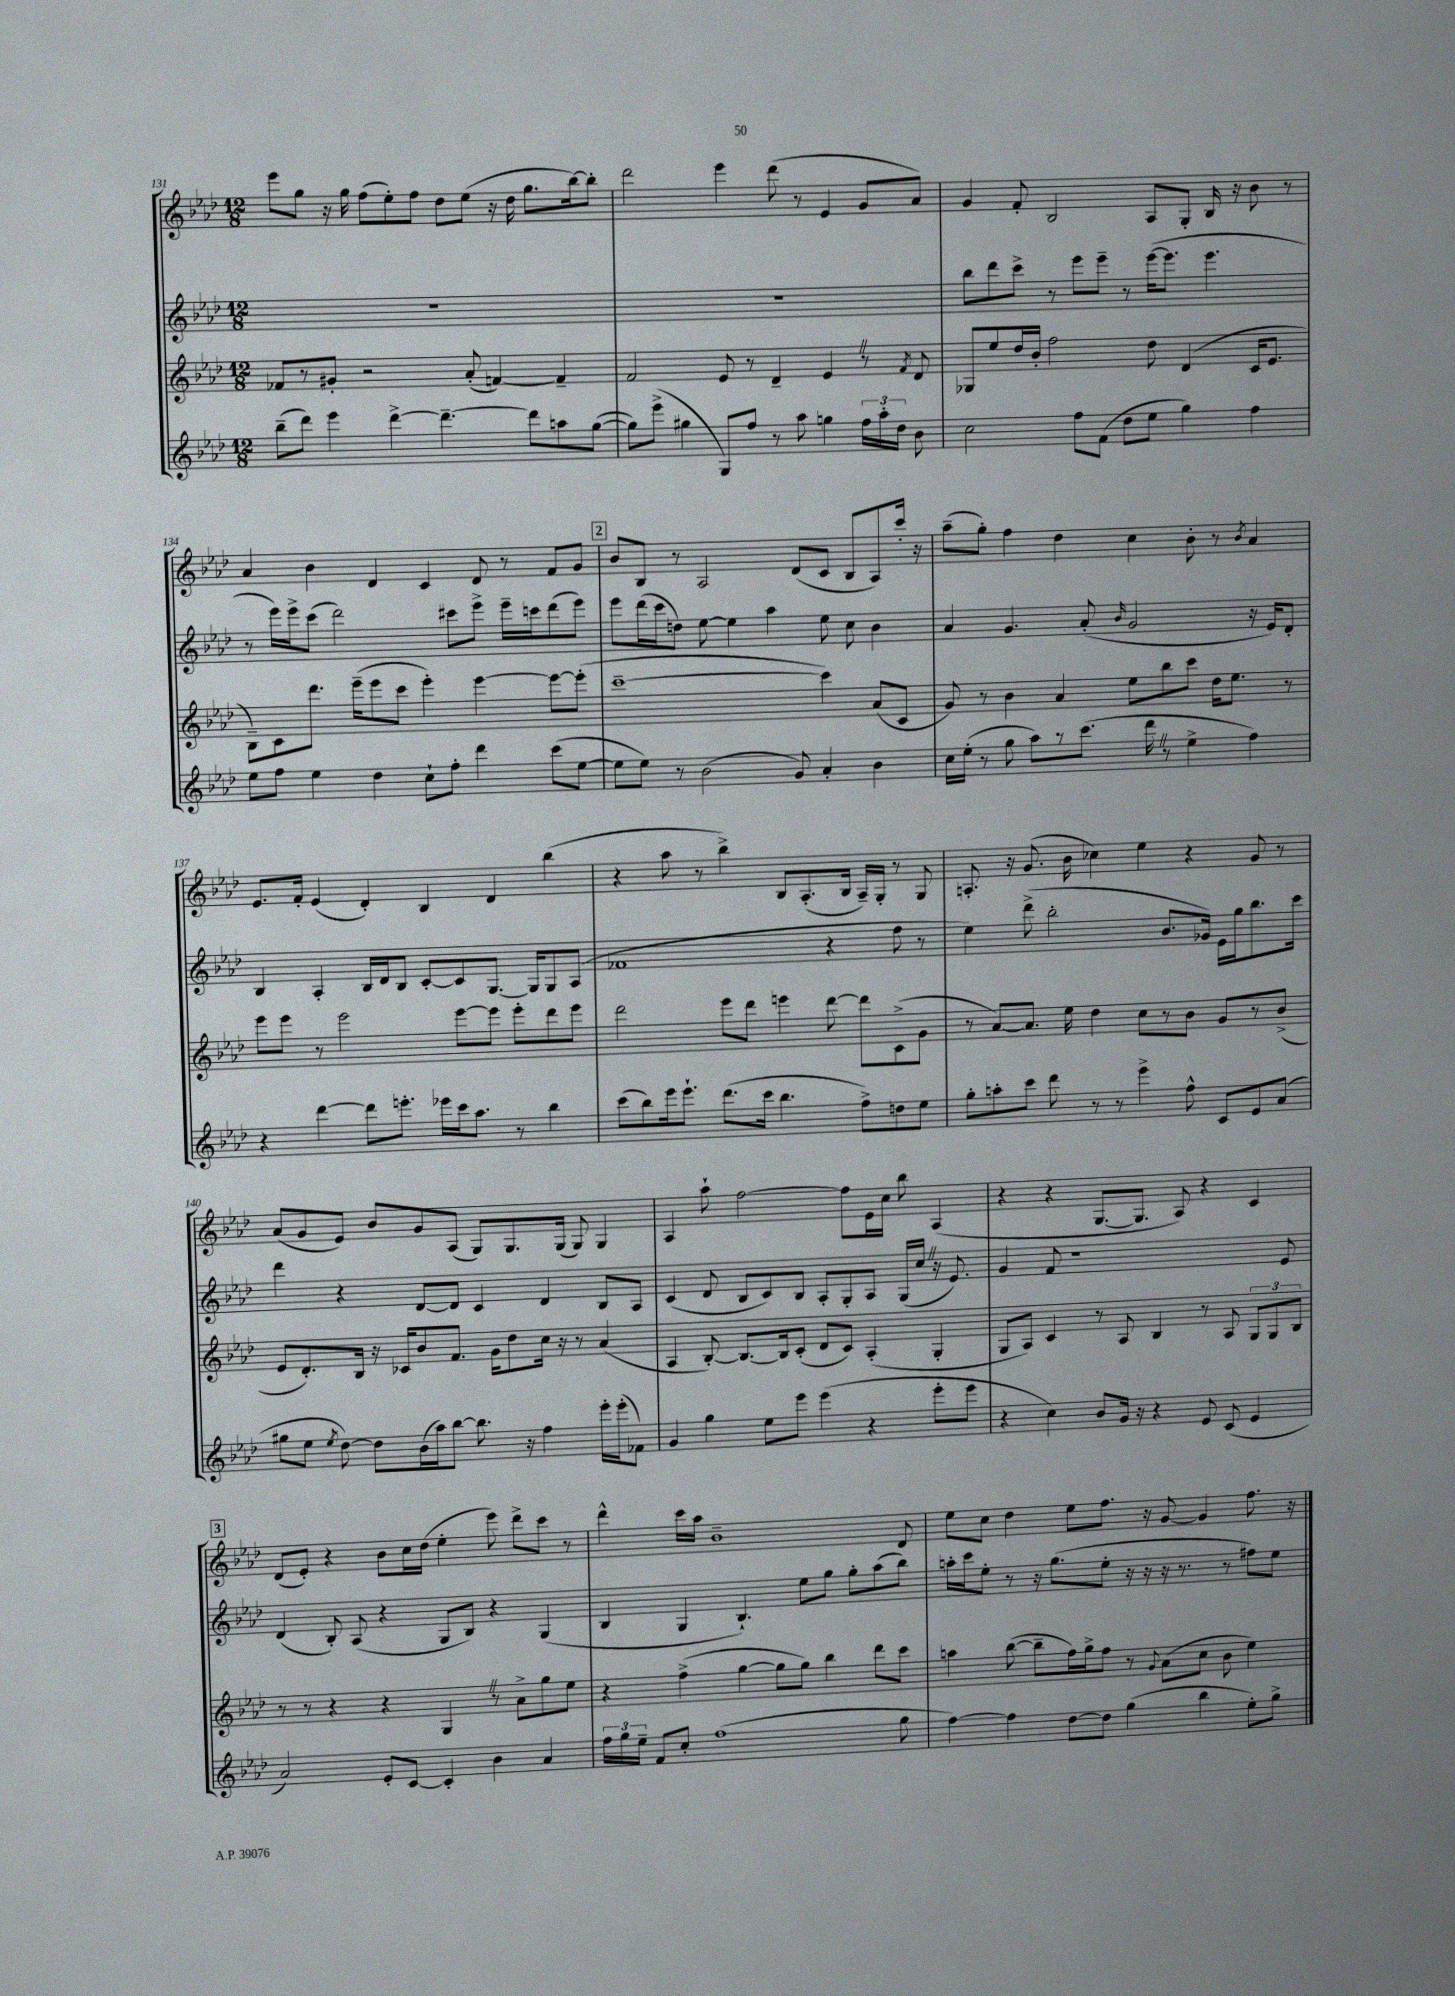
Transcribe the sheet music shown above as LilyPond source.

<<
\new StaffGroup <<
\new Staff = "s0" {
    \clef treble \key aes \major \numericTimeSignature \time 12/8
    \autoBeamOff ees'''8[ g''8] r16 g''16 f''8[( ees''8-.) f''8] des''8[ ees''8]( r16 des''16 g''8.[ bes''16~) bes''8]-. |
    des'''2 ees'''4 des'''8( r8 ees'4 g'8[ aes'8]) |
    g'4 f'8-. bes2 aes8[ g8]-. bes16 r16 bes'8 r8 |
    aes'4 bes'4 des'4 c'4 des'8 r8 f'8[ g'8] |
    \mark \markup { \box "2" } bes'8[ bes8] r8 aes2 des'8[( c'8] bes8[ aes8) c'''16]-. r16 |
    aes''8[--( g''8]-.) f''4 des''4 c''4 bes'8-. r8 \acciaccatura { bes'8 } aes'4 |
    ees'8.[ f'16]-. ees'4( des'4-.) bes4 des'4 bes''4( |
    r4 aes''8 r8 bes''4->) bes8[ aes8.-.( bes16] aes16[--) g16]-. r8 g8 |
    a8.-. r16 g'8.( bes'16 ces''4) ees''4 r4 g'8 r8 |
    aes'8[( g'8 ees'8]) bes'8[ g'8 aes8]( g8[) g8. g16]( g8) g4 |
    aes4 aes''8-! f''2~ f''8[ ees'16 c''16] bes''8 aes4( |
    r4 r4 g8.[~ g8.] aes8) r4 c'4 |
    \mark \markup { \box "3" } des'8[( ees'8]-.) r4 bes'8[ c''16 des''16]( ees''4-. ees'''8) des'''8[-> c'''8] r8 |
    des'''4-^ c'''16[ aes''16] bes'1-- des'8 |
    ees''8[ c''8] des''4 ees''8[ f''8.] r16 g'8~ g'4 f''8. r16 \bar "|." |
}
\new Staff = "s1" {
    \clef treble \key aes \major \numericTimeSignature \time 12/8
    \autoBeamOff R1. |
    R1. |
    bes''8[ des'''8 c'''8]-> r8 ees'''8[ ees'''8]-- r8 ees'''16[~( ees'''8.] ees'''4. |
    r8 ees'''16[) ees'''16-> c'''8]( des'''2) cis'''8[ ees'''8]-> ees'''16[-- c'''16 des'''8( ees'''8]) |
    \mark \markup { \box "2" } ees'''8[ des'''16( c'''16 d''8]) ees''8~ ees''4 aes''4 ees''8 c''8 bes'4 |
    aes'4 g'4. aes'8-.( \grace { bes'16 } g'2 r16 ees'16[) des'8]-. |
    bes4 aes4-. bes16[ des'16 bes8] c'8[~-. c'8 g8.]~ g16[ g8 aes8]( |
    fes'1 r4 f''8 r8 |
    ees''4) des'''8->( bes''2-. bes'8.[ ges'16]) ees'16[ g''16 bes''8. c'''16] |
    des'''4 r4 des'8[~ des'8] c'4 des'4 bes8[ aes8] |
    c'4( des'8 bes8[ c'8) bes8] aes8[-. g8-. aes8] g16[( c''16] \once \override BreathingSign.text = \markup { \musicglyph "scripts.caesura.straight" } \breathe r16 ees'8.) |
    g'4 f'8 r1 ees'8 |
    \mark \markup { \box "3" } des'4( bes8-.) aes8( r4 g8[ bes8]) r4 g4( |
    bes4 g4 bes4.-!) ees''8[ g''8] g''8[-. aes''8( bes''8]) |
    a''16[-. c'''16 ees''8]-. r8 r16 g''8.[( ees''8]-. r16 r16 r16 r8. r8 fis''8[) ees''8] \bar "|." |
}
\new Staff = "s2" {
    \clef treble \key aes \major \numericTimeSignature \time 12/8
    \autoBeamOff fes'8[ r8 gis'8]-. r2 aes'8-.( f'4~) f'4-- |
    f'2 ees'8 r8 des'4-- ees'4 \once \override BreathingSign.text = \markup { \musicglyph "scripts.caesura.straight" } \breathe r8 \acciaccatura { f'8 } des'8 |
    ges8[ ees''8 des''16 bes'16]-. f''2 des''8 des'4( c'16[ ees'8.] |
    bes8[--) c'8 des'''8.] ees'''16[--( ees'''8 c'''8] ees'''4-.) ees'''4~ ees'''8[~ ees'''8]-.( |
    \mark \markup { \box "2" } c'''1~-- c'''4) aes'8[( c'8] |
    g'8) r8 bes'4 aes'4 ees''8[ bes''8 c'''8] des''16[ ees''8.] r8 |
    ees'''8[ ees'''8] r8 ees'''2 ees'''8[~ ees'''8] ees'''8[-. des'''8 ees'''8] |
    des'''2 ees'''8[ des'''8] e'''4 des'''8~ des'''8[ c'8->( g'8] |
    r8 aes'8[~) aes'8.] ees''16 des''4 c''8[ r8 bes'8] g'8[ r8 bes'8]->( |
    ees'8[ des'8.-.) bes16] r16 ces'16[ bes'8 f'8.] g'16[ des''8 c''16] r16 r8 aes'4( |
    aes4 bes8~-.) bes8.[~ bes16 c'8]-.( des'8[ c'8]) aes4-.( g4-. |
    g8[ aes8]) c'4 r8 aes8 bes4 r8 aes8 \tuplet 3/2 { g8[ g8 bes8] } |
    \mark \markup { \box "3" } r8 r8 r4 r4 g4 \once \override BreathingSign.text = \markup { \musicglyph "scripts.caesura.straight" } \breathe r8 aes'8[-> g''8 ees''8] |
    r4 f''4->( g''4~ g''8[ g''8]) bes''4 des'''8[ c'''8] |
    a''4 bes''8~( bes''8[-- f''16) g''16-> f''8] r8 \appoggiatura { g'8 } aes'8[( c''8] bes'8 ees''4) \bar "|." |
}
\new Staff = "s3" {
    \clef treble \key aes \major \numericTimeSignature \time 12/8
    \autoBeamOff bes''8[--( des'''8]) ees'''4 des'''4~-> des'''4.~-- des'''8[ a''8 g''8]~( |
    g''8[) ees'''8]->( gis''4 g8[) f''8] r8 aes''8 g''4 \tuplet 3/2 { f''16[ aes''16-. des''16] } bes'8 |
    c''2 f''8[ f'8]( des''8[ ees''8] g''4) f''4 |
    ees''8[ f''8] ees''4 des''4 c''8[-! f''8]-. des'''4 c'''8[( ees''8]~ |
    \mark \markup { \box "2" } ees''8[ ees''8]) r8 bes'2( g'8) aes'4-. bes'4 |
    c''16[ ees''16]-.( r8 g''8 aes''8[) r8 c'''8.]( des'''16 \once \override BreathingSign.text = \markup { \musicglyph "scripts.caesura.straight" } \breathe r8 ees''4-> f''4) |
    r4 des'''4~ des'''8[ e'''8.]-. ees'''16[ c'''16 aes''8.] r8 bes''4 |
    c'''8[( bes''8) ees'''16 ees'''8.]-! des'''8.[( c'''16] bes''4. f''8[->) d''8 ees''8] |
    g''8[-. a''8-. c'''8] des'''8 r8 r8 ees'''4-> f''8-^ c'8[ ees'8 aes'8]( |
    gis''8[ ees''8] \acciaccatura { ees''8 } des''8~) des''8[ bes'16( aes''16) bes''8]~ bes''8. r16 f''4 ees'''16[-. ees'''16-.( fes'8]) |
    g'4 g''4 ees''8[ ees'''8] ees'''4( r4 ees'''8[-. ees'''8] |
    r4 c''4) bes'8[ g'16] r16 r4 ees'8 c'8( ees'4 |
    \mark \markup { \box "3" } aes'2) ees'8[-. c'8]~ c'4-. bes'4 aes'4 |
    \tuplet 3/2 { f''16[ g''16 ees''16]-- } f'8[ c''8]-. f''1( g''8 |
    f''4~) f''4 des''8[~ des''8] g''4( bes''4 ees''8[-.) g''8]-> \bar "|." |
}
>>
>>
\layout { \context { \Score currentBarNumber = #131 } }
